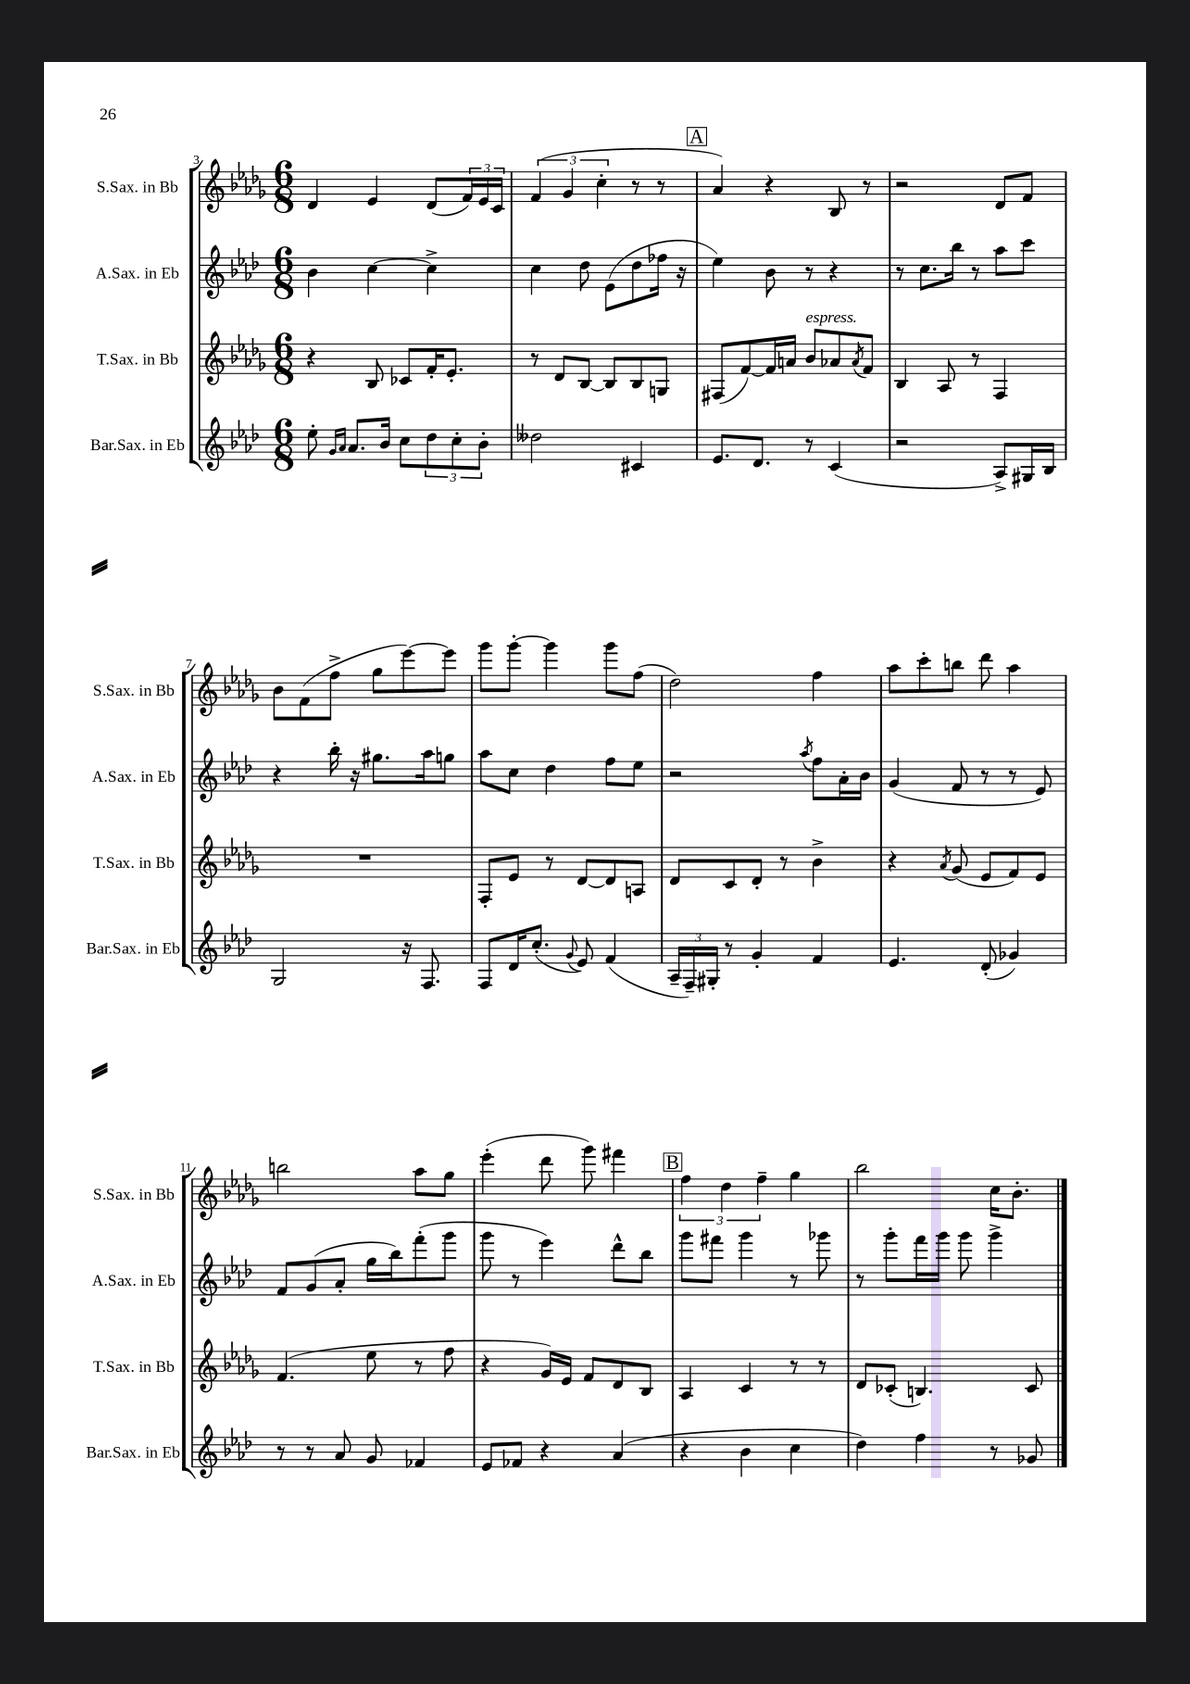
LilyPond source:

<<
\new StaffGroup <<
\new Staff = "s0" \with { instrumentName = "S.Sax. in Bb" shortInstrumentName = "S.Sax. in Bb" } {
    \clef treble \key des \major \numericTimeSignature \time 6/8
    des'4 ees'4 des'8( \tuplet 3/2 { f'16) ees'16 c'16 } |
    \tuplet 3/2 { f'4( ges'4 c''4-. } r8 r8 |
    \mark \markup { \box "A" } aes'4) r4 bes8 r8 |
    r2 des'8 f'8 |
    bes'8 f'8( f''8-> ges''8 ees'''8~) ees'''8 |
    ges'''8 ges'''8~-. ges'''4 ges'''8 f''8( |
    des''2) f''4 |
    aes''8 c'''8-. b''8 des'''8 aes''4 |
    b''2 aes''8 ges''8 |
    ees'''4-.( des'''8 ges'''8) fis'''4 |
    \mark \markup { \box "B" } \tuplet 3/2 { f''4 des''4 f''4-- } ges''4 |
    bes''2 c''16 bes'8.-. \bar "|." |
}
\new Staff = "s1" \with { instrumentName = "A.Sax. in Eb" shortInstrumentName = "A.Sax. in Eb" } {
    \clef treble \key aes \major \numericTimeSignature \time 6/8
    bes'4 c''4~ c''4-> |
    c''4 des''8 ees'8( des''8 fes''16 r16 |
    \mark \markup { \box "A" } ees''4) bes'8 r8 r4 |
    r8 c''8. bes''16 r8 aes''8 c'''8 |
    r4 bes''16-. r16 gis''8. aes''16 g''8 |
    aes''8 c''8 des''4 f''8 ees''8 |
    r2 \acciaccatura { aes''8 } f''8 aes'16-. bes'16 |
    g'4( f'8 r8 r8 ees'8) |
    f'8 g'8( aes'8-. g''16 bes''16) f'''8-.( g'''8 |
    g'''8 r8 ees'''4) des'''8-^ bes''8 |
    \mark \markup { \box "B" } g'''8 fis'''8 g'''4 r8 ges'''8 |
    r8 g'''8-. f'''16 g'''16 g'''8 g'''4-> \bar "|." |
}
\new Staff = "s2" \with { instrumentName = "T.Sax. in Bb" shortInstrumentName = "T.Sax. in Bb" } {
    \clef treble \key des \major \numericTimeSignature \time 6/8
    r4 bes8 ces'8 f'16-. ees'8.-. |
    r8 des'8 bes8~ bes8 bes8 g8 |
    \mark \markup { \box "A" } fis8( f'8~) f'16 a'16 bes'8^\markup { \italic "espress." } aes'8 \acciaccatura { aes'8 } f'8 |
    bes4 aes8 r8 f4 |
    R2. |
    f8-. ees'8 r8 des'8~ des'8 a8 |
    des'8 c'8 des'8-. r8 bes'4-> |
    r4 \acciaccatura { aes'8 } ges'8( ees'8 f'8) ees'8 |
    f'4.( ees''8 r8 f''8 |
    r4 ges'16) ees'16 f'8 des'8 bes8 |
    \mark \markup { \box "B" } aes4 c'4 r8 r8 |
    des'8 ces'8-.( b4.) ces'8 \bar "|." |
}
\new Staff = "s3" \with { instrumentName = "Bar.Sax. in Eb" shortInstrumentName = "Bar.Sax. in Eb" } {
    \clef treble \key aes \major \numericTimeSignature \time 6/8
    ees''8-. \grace { g'16 aes'16 } aes'8. bes'16 c''8 \tuplet 3/2 { des''8 c''8-. bes'8-. } |
    deses''2 cis'4 |
    \mark \markup { \box "A" } ees'8. des'8. r8 c'4( |
    r2 aes8->) gis16 bes16 |
    g2 r16 f8. |
    f8 des'16 c''8.-.( \appoggiatura { g'8 } ees'8) f'4( |
    \tuplet 3/2 { aes16-- f16--) gis16-. } r8 g'4-. f'4 |
    ees'4. des'8-.( ges'4) |
    r8 r8 aes'8 g'8 fes'4 |
    ees'8 fes'8 r4 aes'4( |
    \mark \markup { \box "B" } r4 bes'4 c''4 |
    des''4) f''4 r8 ges'8 \bar "|." |
}
>>
>>
\layout { \context { \Score currentBarNumber = #3 } }
